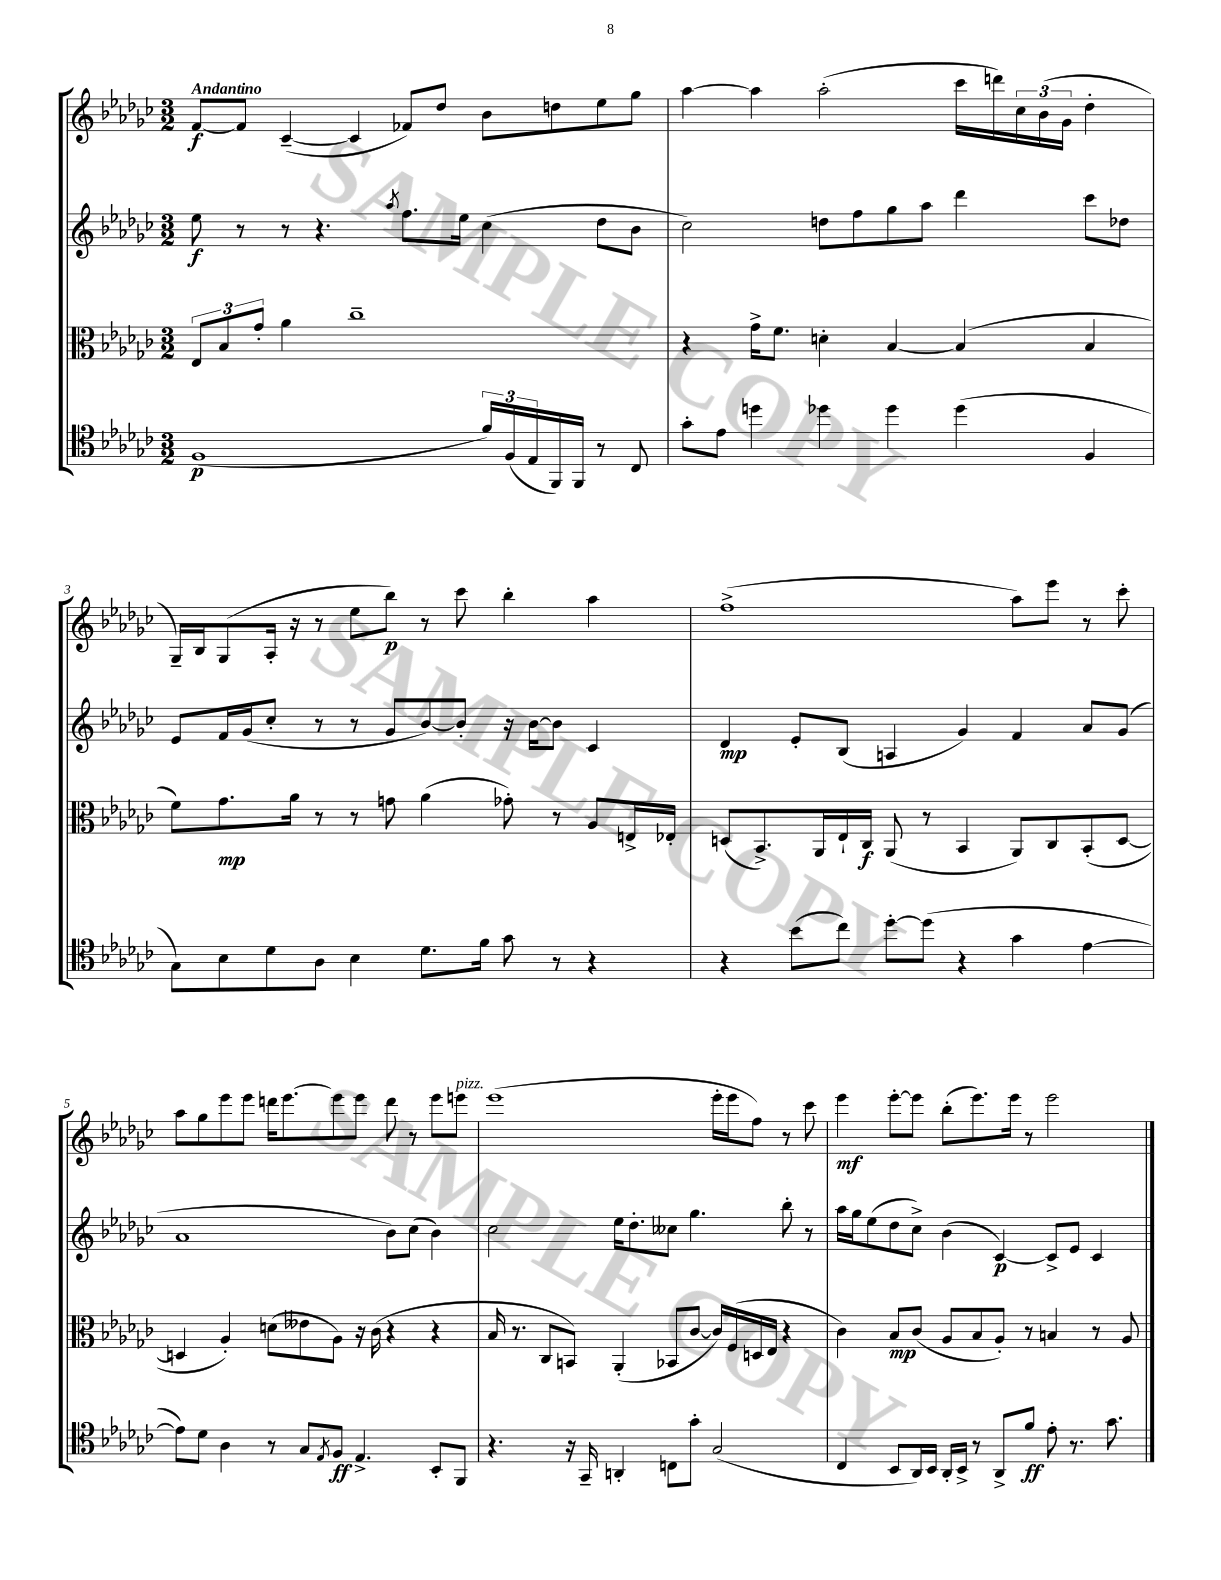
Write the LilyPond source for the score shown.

<<
\new StaffGroup <<
\new Staff = "s0" {
    \clef treble \key ges \major \numericTimeSignature \time 3/2 \tempo "Andantino"
    f'8~\f f'8 ces'4~--( ces'4 fes'8) des''8 bes'8 d''8 ees''8 ges''8 |
    aes''4~ aes''4 aes''2-.( ces'''16 d'''16) \tuplet 3/2 { ces''16 bes'16( ges'16 } des''4-. |
    ges16--) bes16 ges8( aes16-. r16 r8 ees''8 bes''8\p) r8 ces'''8 bes''4-. aes''4 |
    f''1->( aes''8) ees'''8 r8 ces'''8-. |
    aes''8 ges''8 ees'''8 ees'''8 d'''16 ees'''8.~ ees'''8 ees'''8 d'''8 r8 ees'''8 e'''8^\markup { \italic "pizz." } |
    ees'''1( ees'''16-. ees'''16 f''8) r8 ces'''8 |
    ees'''4\mf ees'''8~-. ees'''8 bes''8-.( ees'''8.) ees'''16 r8 ees'''2 \bar "|." |
}
\new Staff = "s1" {
    \clef treble \key ges \major \numericTimeSignature \time 3/2
    ees''8\f r8 r8 r4. \acciaccatura { aes''8 } f''8. ees''16 ces''4( des''8 bes'8 |
    ces''2) d''8 f''8 ges''8 aes''8 des'''4 ces'''8 des''8 |
    ees'8 f'16 ges'16( ces''8-. r8 r8 ges'8 bes'8~) bes'8-. r16 bes'16~ bes'8 ces'4 |
    des'4\mp ees'8-. bes8( a4 ges'4) f'4 aes'8 ges'8( |
    aes'1 bes'8) ces''8( bes'4) |
    ces''2 ees''16 des''8.-. ceses''8 ges''4. bes''8-. r8 |
    aes''16 ges''16 ees''8( des''8 ces''8->) bes'4( ces'4~\p) ces'8-> ees'8 ces'4 \bar "|." |
}
\new Staff = "s2" {
    \clef alto \key ges \major \numericTimeSignature \time 3/2
    \tuplet 3/2 { ees8 bes8 ges'8-. } aes'4 ces''1-- |
    r4 ges'16-> f'8. d'4-. bes4~ bes4( bes4 |
    f'8) ges'8.\mp aes'16 r8 r8 g'8 aes'4( ges'8-.) r8 aes8 e16-> ees16-. |
    d8( bes,8.->) aes,16 ees16-! ces16\f aes,8( r8 bes,4 aes,8) ces8 bes,8-.( d8~ |
    d4 aes4-.) d'8( eeses'8 aes8) r16 ces'16( r4 r4 |
    bes16 r8. ces8 b,8) aes,4-.( bes,8 ces'8~ ces'16) f16( d16 ees16 r4 |
    ces'4) bes8\mp ces'8( aes8 bes8 aes8-.) r8 b4 r8 aes8 \bar "|." |
}
\new Staff = "s3" {
    \clef tenor \key ges \major \numericTimeSignature \time 3/2
    f1\p( \tuplet 3/2 { f'16) f16( ees16 } f,16) f,16 r8 ces8 |
    ges'8-. ees'8 d''4 des''4 des''4 des''4( f4 |
    ges8) bes8 des'8 aes8 bes4 des'8. f'16 ges'8 r8 r4 |
    r4 bes'8( ces''8) des''8~-. des''8( r4 ges'4 ees'4~ |
    ees'8) des'8 aes4 r8 ges8 \acciaccatura { ees8 } f8\ff ees4.-> bes,8-. f,8 |
    r4. r16 ges,16-- a,4-. c8 ges'8-. ges2( |
    ces4 bes,8 aes,16) bes,16 aes,16-. bes,16-> r8 aes,8-> f'8\ff ees'8-. r8. ges'8. \bar "|." |
}
>>
>>
